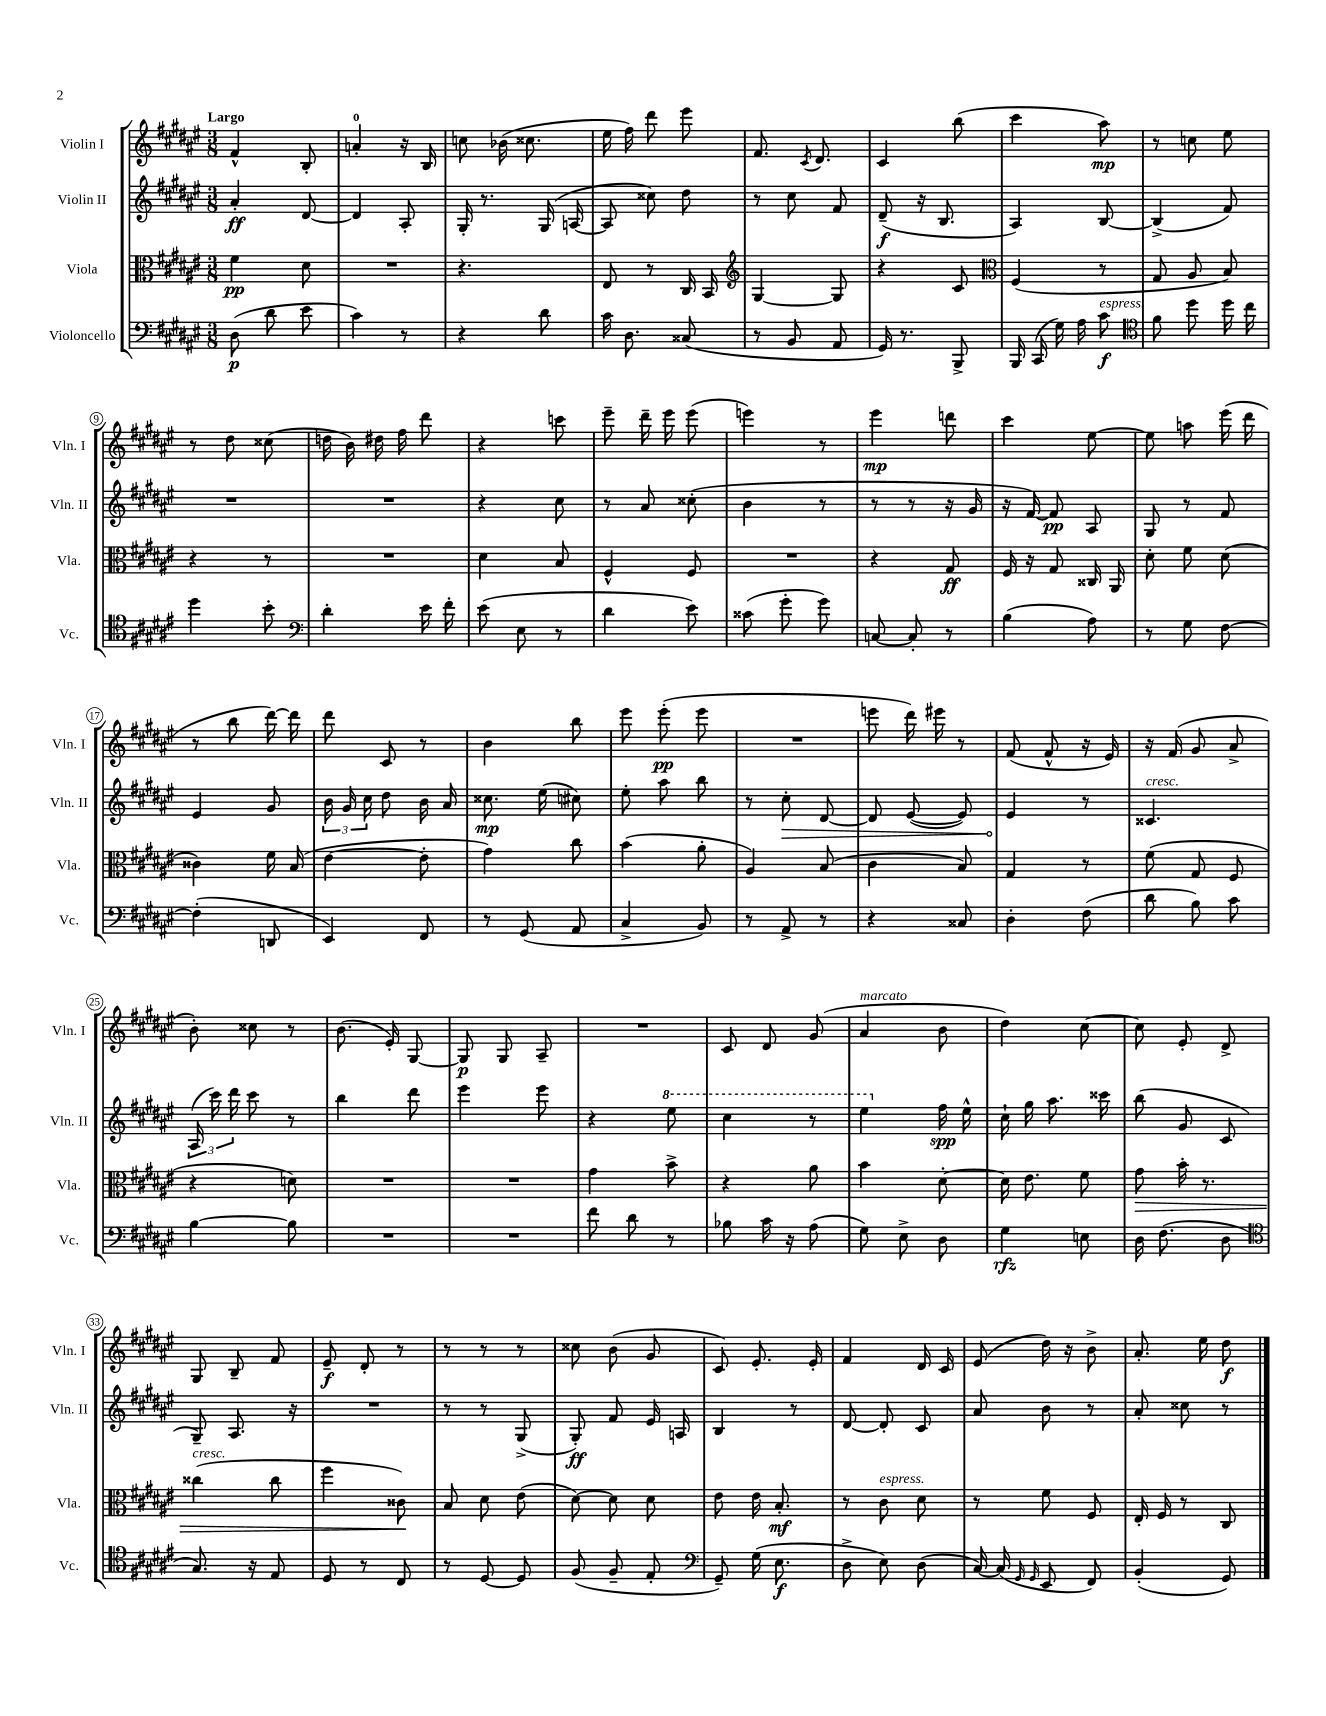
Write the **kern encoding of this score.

**kern	**dynam	**kern	**dynam	**kern	**dynam	**kern	**dynam
*part4	*part4	*part3	*part3	*part2	*part2	*part1	*part1
*staff4	*staff4	*staff3	*staff3	*staff2	*staff2	*staff1	*staff1
*I"Violoncello	*	*I"Viola	*	*I"Violin II	*	*I"Violin I	*
*I'Vc.	*	*I'Vla.	*	*I'Vln. II	*	*I'Vln. I	*
*clefF4	*	*clefC3	*	*clefG2	*	*clefG2	*
*k[f#c#g#d#a#e#]	*	*k[f#c#g#d#a#e#]	*	*k[f#c#g#d#a#e#]	*	*k[f#c#g#d#a#e#]	*
*M3/8	*	*M3/8	*	*M3/8	*	*M3/8	*
=1	=1	=1	=1	=1	=1	=1	=1
!	!	!	!	!	!	!LO:TX:a:B:t=Largo	!
(8D#\	p	4f#\	pp	4a#'/	ff	4f#^^/	.
8d#\	.	.	.	.	.	.	.
8e#\	.	8d#\	.	[8d#/	.	8B'/	.
=2	=2	=2	=2	=2	=2	=2	=2
4c#\)	.	4.r	.	4d#/]	.	4an'/	.
8r	.	.	.	8A#'/	.	16r	.
.	.	.	.	.	.	16B/	.
=3	=3	=3	=3	=3	=3	=3	=3
4r	.	4.r	.	16G#'/	.	8ccn\	.
.	.	.	.	8.r	.	.	.
.	.	.	.	.	.	(16b-X\	.
.	.	.	.	.	.	8.cc##X\	.
8d#\	.	.	.	(16G#/	.	.	.
.	.	.	.	[16An/	.	.	.
=4	=4	=4	=4	=4	=4	=4	=4
16c#\	.	8E#/	.	8A/]	.	16ee#\	.
8.D#\	.	.	.	.	.	16ff#\)	.
.	.	8r	.	8cc##X\)	.	8ddd#\	.
(8C##X/	.	16C#/	.	8dd#\	.	8eee#\	.
.	.	16BB/	.	.	.	.	.
=5	=5	=5	=5	=5	=5	=5	=5
*	*	*clefG2	*	*	*	*	*
8r	.	[4G#/	.	8r	.	8.f#/	.
8BB/	.	.	.	8cc#\	.	.	.
.	.	.	.	.	.	8qc#/	.
.	.	.	.	.	.	8.d#/	.
8AA#/	.	8G#/]	.	8f#/	.	.	.
=6	=6	=6	=6	=6	=6	=6	=6
16GG#/)	.	4r	.	(8d#~/	f	4c#/	.
8.r	.	.	.	.	.	.	.
.	.	.	.	16r	.	.	.
.	.	.	.	8.B/	.	.	.
8BBB^/	.	8c#/	.	.	.	(8bb\	.
=7	=7	=7	=7	=7	=7	=7	=7
*	*	*clefC3	*	*	*	*	*
16BBB/	.	(4F#/	.	4A#/)	.	4ccc#\	.
(16CC#/	.	.	.	.	.	.	.
16G#\)	.	.	.	.	.	.	.
16A#\	.	.	.	.	.	.	.
!LO:TX:a:i:t=espress.	!	!	!	!	!	!	!
8c#\	f	8r	.	[8B/	.	8aa#\)	mp
=8	=8	=8	=8	=8	=8	=8	=8
*clefC4	*	*	*	*	*	*	*
8f#\	.	8G#/	.	(4B^/]	.	8r	.
8dd#\	.	8A#/	.	.	.	8ccn\	.
16dd#\	.	8B/)	.	8f#/)	.	8ee#\	.
16cc#\	.	.	.	.	.	.	.
!!LO:LB:g=z
=9	=9	=9	=9	=9	=9	=9	=9
4dd#\	.	4r	.	4.r	.	8r	.
.	.	.	.	.	.	8dd#\	.
8b'\	.	8r	.	.	.	(8cc##X\	.
=10	=10	=10	=10	=10	=10	=10	=10
*clefF4	*	*	*	*	*	*	*
4d#'\	.	4.r	.	4.r	.	16ddn\	.
.	.	.	.	.	.	16b\)	.
.	.	.	.	.	.	16dd#X\	.
.	.	.	.	.	.	16ff#\	.
16e#\	.	.	.	.	.	8ddd#\	.
16f#'\	.	.	.	.	.	.	.
=11	=11	=11	=11	=11	=11	=11	=11
(8e#\	.	4d#\	.	4r	.	4r	.
8E#\	.	.	.	.	.	.	.
8r	.	8B/	.	8cc#\	.	8cccn\	.
=12	=12	=12	=12	=12	=12	=12	=12
4d#\	.	4F#^^/	.	8r	.	8eee#~\	.
.	.	.	.	8a#/	.	16ddd#~\	.
.	.	.	.	.	.	16eee#\	.
8e#\)	.	8F#/	.	(8cc##X'\	.	(8eee#\	.
=13	=13	=13	=13	=13	=13	=13	=13
(8c##X\	.	4.r	.	4b\	.	4eeen\)	.
8g#'\	.	.	.	.	.	.	.
8g#\)	.	.	.	8r	.	8r	.
=14	=14	=14	=14	=14	=14	=14	=14
[8Cn/	.	4r	.	8r	.	4eee#\	mp
8C'/]	.	.	.	8r	.	.	.
8r	.	8G#/	ff	16r	.	8dddn\	.
.	.	.	.	16g#/	.	.	.
=15	=15	=15	=15	=15	=15	=15	=15
(4B\	.	16F#/	.	16r	.	4ccc#\	.
.	.	16r	.	[16f#/)	.	.	.
.	.	8G#/	.	8f#/]	pp	.	.
8A#\)	.	16C##X/	.	8A#/	.	[8ee#\	.
.	.	16AA#/	.	.	.	.	.
=16	=16	=16	=16	=16	=16	=16	=16
8r	.	8d#'\	.	8G#/	.	8ee#\]	.
8G#\	.	8f#\	.	8r	.	8aan\	.
[8F#\	.	(8d#\	.	8f#/	.	(16eee#\	.
.	.	.	.	.	.	16ddd#\	.
!!LO:LB:g=z
=17	=17	=17	=17	=17	=17	=17	=17
(4F#'\]	.	4c##X\)	.	4e#/	.	8r	.
.	.	.	.	.	.	8bb\	.
8DDn/	.	16f#\	.	8g#/	.	[16ddd#\)	.
.	.	(16B/	.	.	.	16ddd#\]	.
=18	=18	=18	=18	=18	=18	=18	=18
4EE#/)	.	[4e#\	.	24b\	.	8ddd#\	.
.	.	.	.	24g#/	.	.	.
.	.	.	.	24cc#\	.	.	.
.	.	.	.	8dd#\	.	8c#/	.
8FF#/	.	8e#'\]	.	16b\	.	8r	.
.	.	.	.	16a#/	.	.	.
=19	=19	=19	=19	=19	=19	=19	=19
8r	.	4g#\)	.	8.cc##X\	mp	4b\	.
(8GG#/	.	.	.	.	.	.	.
.	.	.	.	(16ee#\	.	.	.
8AA#/	.	8cc#\	.	8cc#X\)	.	8bb\	.
=20	=20	=20	=20	=20	=20	=20	=20
4C#^/	.	(4b\	.	8ee#'\	.	8eee#\	.
.	.	.	.	8aa#\	.	(8eee#'\	pp
8BB/)	.	8a#'\	.	8bb\	.	8eee#\	.
=21	=21	=21	=21	=21	=21	=21	=21
8r	.	4A#/)	.	8r	.	4.r	.
!	!	!	!	!	!LO:HP:b	!	!
8AA#^/	.	.	.	8cc#'\	>	.	.
8r	.	(8B/	.	[8d#/	.	.	.
=22	=22	=22	=22	=22	=22	=22	=22
4r	.	4c#\	.	8d#/]	.	8eeen\	.
.	.	.	.	([8e#/	.	16ddd#\)	.
.	.	.	.	.	.	16eee#X\	.
8C##X/	.	8B/)	.	8e#/])	.	8r	.
=23	=23	=23	=23	=23	=23	=23	=23
4D#'\	.	4G#/	.	4e#/	.	(8f#/	.
.	.	.	.	.	.	8f#^^/	.
(8F#\	.	8r	.	8r	]	16r	.
.	.	.	.	.	.	16e#/)	.
=24	=24	=24	=24	=24	=24	=24	=24
!	!	!	!	!LO:TX:a:i:t=cresc.	!	!	!
8d#\	.	(8f#\	.	4.c##X/	.	16r	.
.	.	.	.	.	.	(16f#/	.
8B\)	.	8G#/	.	.	.	8g#/	.
8c#\	.	8F#/	.	.	.	8a#^/	.
!!LO:LB:g=z
=25	=25	=25	=25	=25	=25	=25	=25
[4B\	.	4r	.	(24A#/	.	8b'\)	.
.	.	.	.	24ccc#\)	.	.	.
.	.	.	.	24ddd#\	.	.	.
.	.	.	.	8ccc#\	.	8cc##X\	.
8B\]	.	8dn\)	.	8r	.	8r	.
=26	=26	=26	=26	=26	=26	=26	=26
4.r	.	4.r	.	4bb\	.	(8.b\	.
.	.	.	.	.	.	16e#'/)	.
.	.	.	.	8ddd#\	.	[8G#/	.
=27	=27	=27	=27	=27	=27	=27	=27
4.r	.	4.r	.	4eee#\	.	8G#/]	p
.	.	.	.	.	.	8G#/	.
.	.	.	.	8eee#\	.	8A#~/	.
=28	=28	=28	=28	=28	=28	=28	=28
8f#\	.	4g#\	.	4r	.	4.r	.
8d#\	.	.	.	.	.	.	.
*	*	*	*	*8va	*	*	*
8r	.	8b^\	.	8eee#\	.	.	.
=29	=29	=29	=29	=29	=29	=29	=29
8B-X\	.	4r	.	4ccc#\	.	8c#/	.
16c#\	.	.	.	.	.	8d#/	.
16r	.	.	.	.	.	.	.
(8A#\	.	8a#\	.	8r	.	(8g#/	.
=30	=30	=30	=30	=30	=30	=30	=30
!	!	!	!	!	!	!LO:TX:a:i:t=marcato	!
8G#\)	.	4b\	.	4eee#\	.	4a#/	.
8E#^\	.	.	.	.	.	.	.
*	*	*	*	*X8va	*	*	*
8D#\	.	[8d#'\	.	16ff#\	spp	8b\	.
.	.	.	.	16ee#^^\	.	.	.
=31	=31	=31	=31	=31	=31	=31	=31
4G#\	rfz	16d#\]	.	16cc#`\	.	4dd#\)	.
.	.	8.e#\	.	16gg#\	.	.	.
.	.	.	.	8.aa#\	.	.	.
8En\	.	8f#\	.	.	.	[8cc#\	.
.	.	.	.	16ccc##X\	.	.	.
=32	=32	=32	=32	=32	=32	=32	=32
!	!	!	!LO:HP:b	!	!	!	!
16D#\	.	8g#\	>	(8bb\	.	8cc#\]	.
(8.F#\	.	.	.	.	.	.	.
.	.	16b'\	.	8g#/	.	8e#'/	.
.	.	8.r	.	.	.	.	.
8D#\	.	.	.	8c#/	.	8d#^/	.
!!LO:LB:g=z
=33	=33	=33	=33	=33	=33	=33	=33
*clefC4	*	*	*	*	*	*	*
!	!	!LO:TX:a:i:t=cresc.	!	!	!	!	!
8.G#/)	.	(4cc##X\	.	8G#~/)	.	8G#/	.
.	.	.	.	8.A#/	.	8B~/	.
16r	.	.	.	.	.	.	.
8E#/	.	8cc##\	.	.	.	8f#/	.
.	.	.	.	16r	.	.	.
=34	=34	=34	=34	=34	=34	=34	=34
8D#/	.	4ff#\	.	4.r	.	8e#~/	f
8r	.	.	.	.	.	8d#'/	.
8C#/	.	8c##X\)	.	.	.	8r	.
.	.	.	]	.	.	.	.
=35	=35	=35	=35	=35	=35	=35	=35
8r	.	8B/	.	8r	.	8r	.
[8D#/	.	8d#\	.	8r	.	8r	.
8D#/]	.	(8e#\	.	(8G#^/	.	8r	.
=36	=36	=36	=36	=36	=36	=36	=36
(8F#/	.	[8d#\)	.	8G#'/)	ff	8cc##X\	.
8F#~/	.	8d#\]	.	8f#/	.	(8b\	.
8E#'/	.	8d#\	.	16e#/	.	8g#/	.
.	.	.	.	16An/	.	.	.
=37	=37	=37	=37	=37	=37	=37	=37
*clefF4	*	*	*	*	*	*	*
8GG#~/)	.	8e#\	.	4B/	.	8c#/)	.
(16G#\	.	16e#\	.	.	.	8.e#'/	.
8.E#\	f	8.B'/	mf	.	.	.	.
.	.	.	.	8r	.	.	.
.	.	.	.	.	.	16e#'/	.
=38	=38	=38	=38	=38	=38	=38	=38
8D#^\	.	8r	.	[8d#/	.	4f#/	.
!	!	!LO:TX:a:i:t=espress.	!	!	!	!	!
8E#\)	.	8c#\	.	8d#'/]	.	.	.
(8D#\	.	8d#\	.	8c#/	.	16d#/	.
.	.	.	.	.	.	16c#/	.
=39	=39	=39	=39	=39	=39	=39	=39
[16C#/)	.	8r	.	8a#/	.	(8e#/	.
(16C#/]	.	.	.	.	.	.	.
16qqGG#/	.	.	.	.	.	.	.
16qqGG#/	.	.	.	.	.	.	.
8EE#/	.	8f#\	.	8b\	.	16dd#\)	.
.	.	.	.	.	.	16r	.
8FF#/)	.	8F#/	.	8r	.	8b^\	.
=40	=40	=40	=40	=40	=40	=40	=40
(4BB'/	.	16E#'/	.	8a#'/	.	8.a#'/	.
.	.	16F#/	.	.	.	.	.
.	.	8r	.	8cc##X\	.	.	.
.	.	.	.	.	.	16ee#\	.
8GG#/)	.	8C#/	.	8r	.	8dd#\	f
==	==	==	==	==	==	==	==
*-	*-	*-	*-	*-	*-	*-	*-
